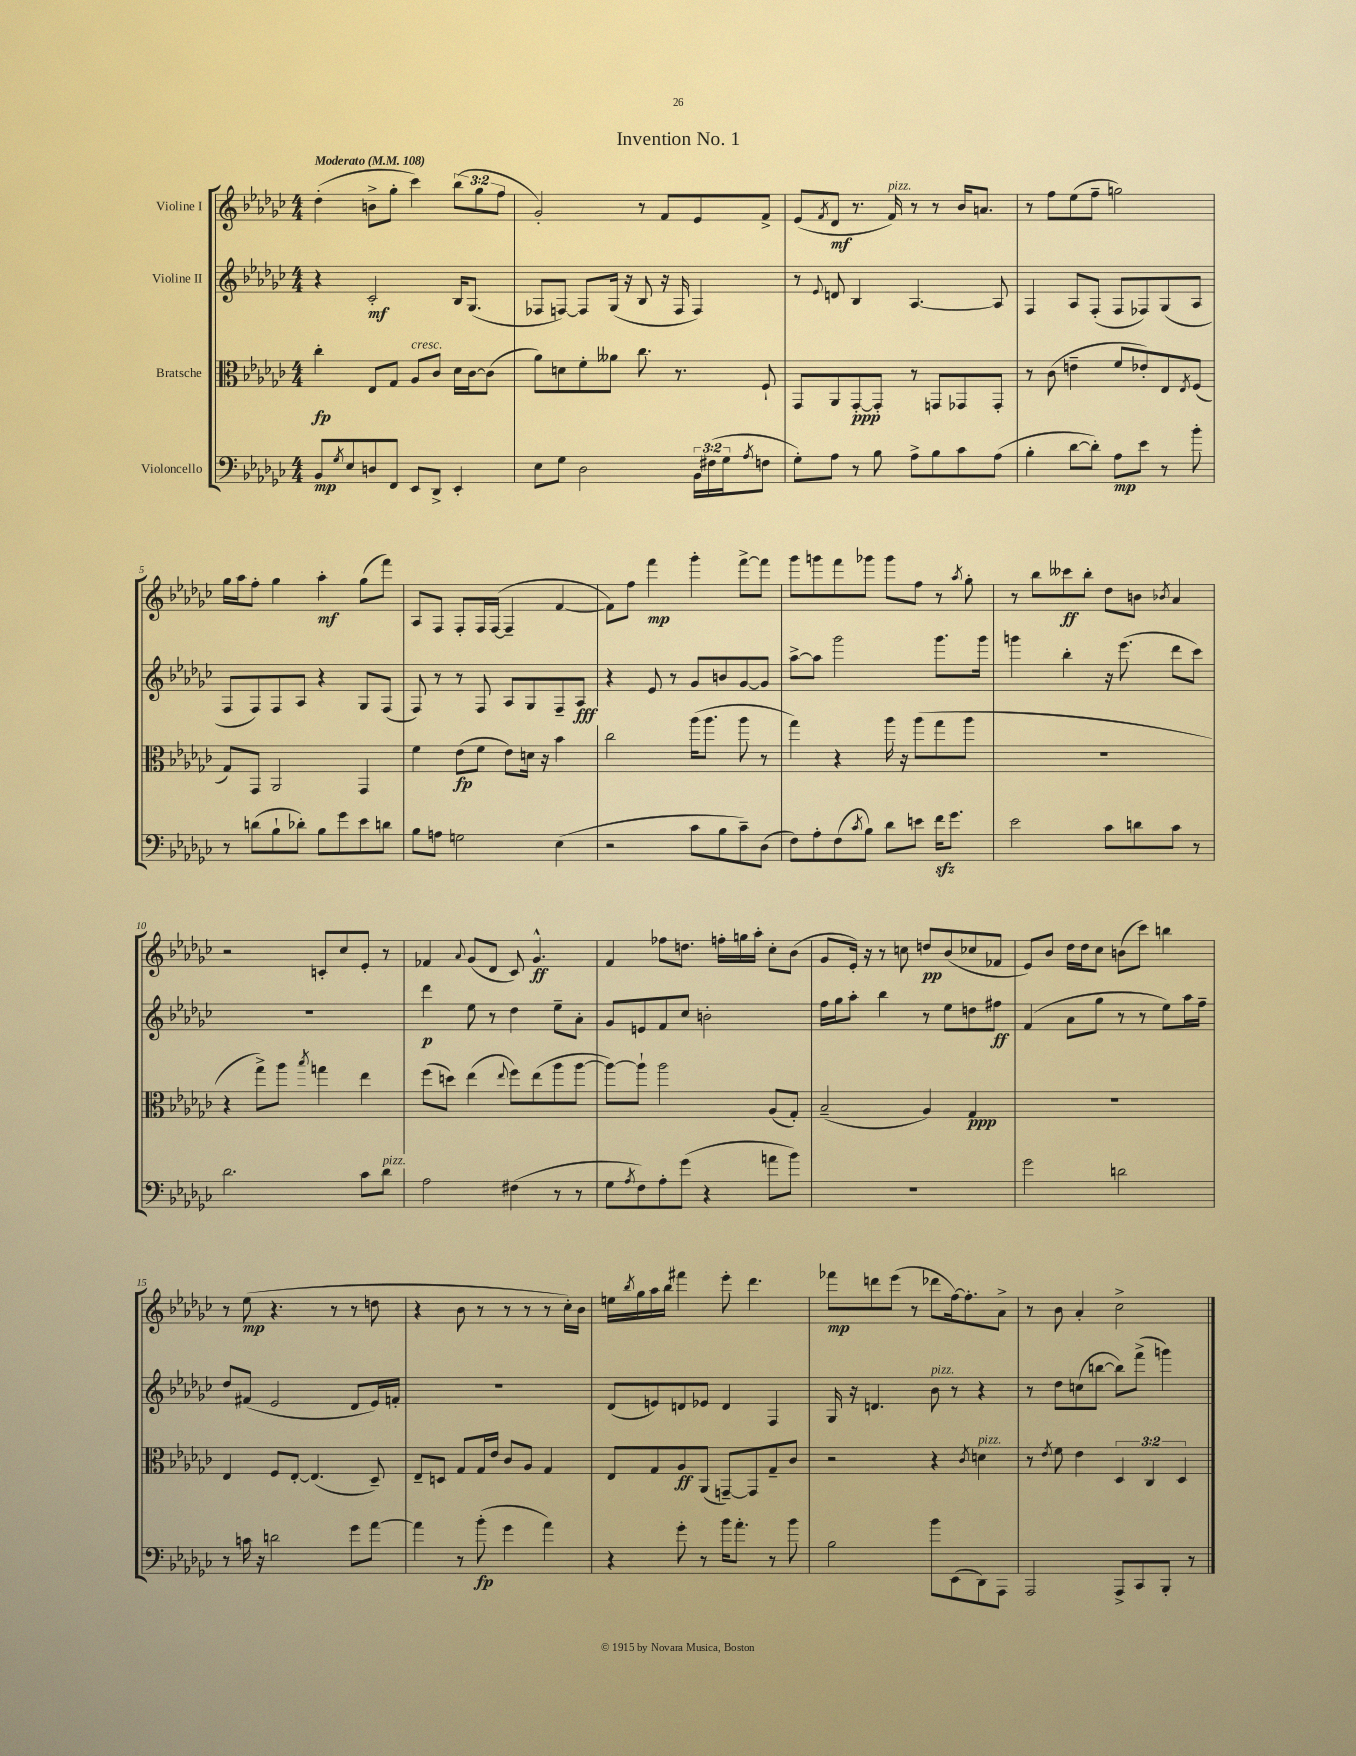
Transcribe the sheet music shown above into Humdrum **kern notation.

**kern	**kern	**kern	**kern
*staff4	*staff3	*staff2	*staff1
*clefF4	*clefC3	*clefG2	*clefG2
*k[b-e-a-d-g-c-]	*k[b-e-a-d-g-c-]	*k[b-e-a-d-g-c-]	*k[b-e-a-d-g-c-]
*M4/4	*M4/4	*M4/4	*M4/4
*MM108	*MM108	*MM108	*MM108
8BB-	4cc-'	4r	(4dd-'
8qG-	.	.	.
8E-	.	.	.
8D	8E-	2c-'	8b^
8FF	8G-	.	8gg-'
8EE-	8A-	.	4ccc-)
8DD-^	8c-	.	.
4EE-'	16d-	16B-	(12bb-
.	[16c-	(8.G-	.
.	.	.	12gg-
.	(8c-]	.	.
.	.	.	12ff
=	=	=	=
8E-	8a-)	8F-	2g-')
8G-	8d	[8F)	.
2D-	8f'	8F]	.
.	8a--	(16G-	.
.	.	16r	.
.	8.cc-	8B-	8r
.	.	16r	8f
.	8.r	16F	.
24BB-	.	4F)	8e-
(24F#	.	.	.
24G-	.	.	.
8qA-	.	.	.
8F	8F`	.	8f^
=	=	=	=
8G-')	8GG-	8r	(8e-
.	.	8qqe-	8qf
8A-	8AA-	8d	8d-
8r	[8GG-'	4B-	8.r
8B-	8GG-']	.	.
.	.	.	16f)
8A-^	8r	[4.A-	8r
8B-	8GG	.	8r
8c-	8GG-	.	16b-
.	.	.	8.a
(8A-	8GG-'	8A-]	.
=	=	=	=
4B-'	8r	4F	8r
.	(8c-	.	8ff
[8d-	4e~	8A-	(8ee-
8d-'])	.	(8F'	8ff~
8A-	8f	8F	2gg)
8e-	8e-')	8F-)	.
8r	8E-	(8G-	.
.	8qE-	.	.
8b-'	(8F	8A-	.
=	=	=	=
8r	8G-)	8F	16gg-
.	.	.	16aa-
(8d	8GG-	8F)	8ff'
8B-`	2AA-	8F	4gg-
8d-')	.	8A-	.
8B-	.	4r	4aa-'
8g-	.	.	.
8e-	4GG-	8G-	(8gg-
8d	.	(8F	8fff)
=	=	=	=
8B-	4f	8F)	8A-
8A	.	8r	8F
2G	(8e-	8r	8F'
.	8f	8F	16F
.	.	.	([16F
.	8e-)	8A-	4F~]
.	16d	8G-	.
.	16r	.	.
(4E-	4b-	8F~	[4f
.	.	8A-	.
=	=	=	=
2r	2cc-	4r	8f])
.	.	.	8ff
.	.	8e-	4fff
.	.	8r	.
8c-	(16aa-	8g-	4ggg-'
.	8.aa-	.	.
8B-	.	8b	.
8c-~)	8aa-	[8g-	[8fff^
(8D-	8r	8g-]	8fff]
=	=	=	=
8F)	4gg-)	[8aa-^	8ggg-
8A-'	.	8aa-]	8ggg
(8F	4r	2ggg-	8fff
8qc-	.	.	.
8B-)	.	.	8ggg-
8d-	16aa-	.	8ggg-
.	16r	.	.
8e	(8aa-	.	8ff
16f	8gg-	8.ggg-	8r
8.g-	.	.	.
.	.	.	8qaa-
.	8aa-	.	8gg-'
.	.	16ggg-	.
=	=	=	=
2e-	1r	4ggg	8r
.	.	.	8bb-
.	.	4bb-'	8ccc--
.	.	.	8bb-'
8c-	.	16r	8dd-
.	.	(8.eee-	.
8d	.	.	8b
.	.	.	8qb-
8c-	.	8ddd-	4a-
8r	.	8ccc-)	.
=	=	=	=
2.d-	4r	1r	2r
.	8gg-^)	.	.
.	8aa-	.	.
.	8qbb-	.	.
.	4gg	.	8c'
.	.	.	8cc-
8c-	4ee-	.	8e-'
8d-	.	.	8r
=	=	=	=
2A-	(8ff	4ddd-	4f-
.	8dd)	.	.
.	.	.	8qqa-
.	(4ee-	8ee-	(8g-
.	.	8r	8d-
.	8qqee-	.	.
(4F#	8ff)	4dd-	8c-)
.	(8ee-	.	4.g-^^
8r	8aa-	8ee-~	.
8r	[8aa-	8a-'	.
=	=	=	=
8G-	8aa-_)	8g-	4f
8qA-	.	.	.
8F)	8aa-`]	8e	.
8A-'	2aa-	8f	8ff-
(8g-	.	8cc-	8.dd
4r	.	2b'	.
.	.	.	16ff'
.	.	.	16gg
.	.	.	16aa-'
8a	(8A-	.	8cc-'
8b-)	8G-')	.	(8b-
=	=	=	=
1r	(2B-~	16ff	8g-
.	.	16gg-	.
.	.	8aa-'	16e-')
.	.	.	16r
.	.	4bb-	8r
.	.	.	8cc
.	4A-)	8r	8dd
.	.	8ee-	(8b-
.	4G-	8dd	8cc-
.	.	8ff#	8f-
=	=	=	=
2g-	1r	(4f	8e-)
.	.	.	8b-
.	.	8a-	16dd-
.	.	.	16dd-
.	.	8gg-	8cc-
2d	.	8r	(8b
.	.	8r	8ccc-)
.	.	8ee-)	4bb
.	.	16aa-	.
.	.	16ff~	.
=	=	=	=
8r	4E-	8dd-	8r
16c	.	(8f#	(8ee-
16r	.	.	.
2d	8F	2e-	4.r
.	[8E-'	.	.
.	(4.E-]	.	.
.	.	.	8r
8g-	.	8d-	8r
[8a-	8D-~)	16e-)	8dd
.	.	16f'	.
=	=	=	=
4a-]	8E-~	1r	4r
.	8D	.	.
8r	8G-	.	8b-
(8b-'	16G-	.	8r
.	16e-	.	.
4g-	8c-	.	8r
.	8A-	.	8r
4a-)	4G-	.	8r
.	.	.	16cc-')
.	.	.	16b-
=	=	=	=
4r	8E-	(8d-	16ee
.	.	.	8qbb-
.	.	.	16gg-
.	8G-	8e)	16aa-
.	.	.	16bb-
8g-'	8A-	8d	4fff#
8r	(8AA-	8e-	.
16b-	[8GG~)	4d	8eee-'
8.a-'	.	.	.
.	8GG]	.	4.ddd-
8r	8G-~	4F	.
8b-	8c-	.	.
=	=	=	=
2B-	2r	16G-	8fff-
.	.	16r	.
.	.	4.d	8ddd
.	.	.	(8eee-
.	.	.	8r
8b-	4r	8b-	8ddd-
(8EE-	.	8r	[16ff)
.	.	.	8.ff']
.	8qc-	.	.
8DD-)	4d	4r	.
8AAA-	.	.	8a-^
=	=	=	=
2AAA-	8r	8r	8r
.	8qe-	.	.
.	8f	8dd-	8b-
.	4e-	(8cc	4a-'
.	.	[8bb	.
8AAA-^	6D-	8bb])	2cc-^
8CC-	.	(8fff^	.
.	6C-	.	.
8BBB-'	.	4ggg)	.
.	6D-	.	.
8r	.	.	.
==	==	==	==
*-	*-	*-	*-
